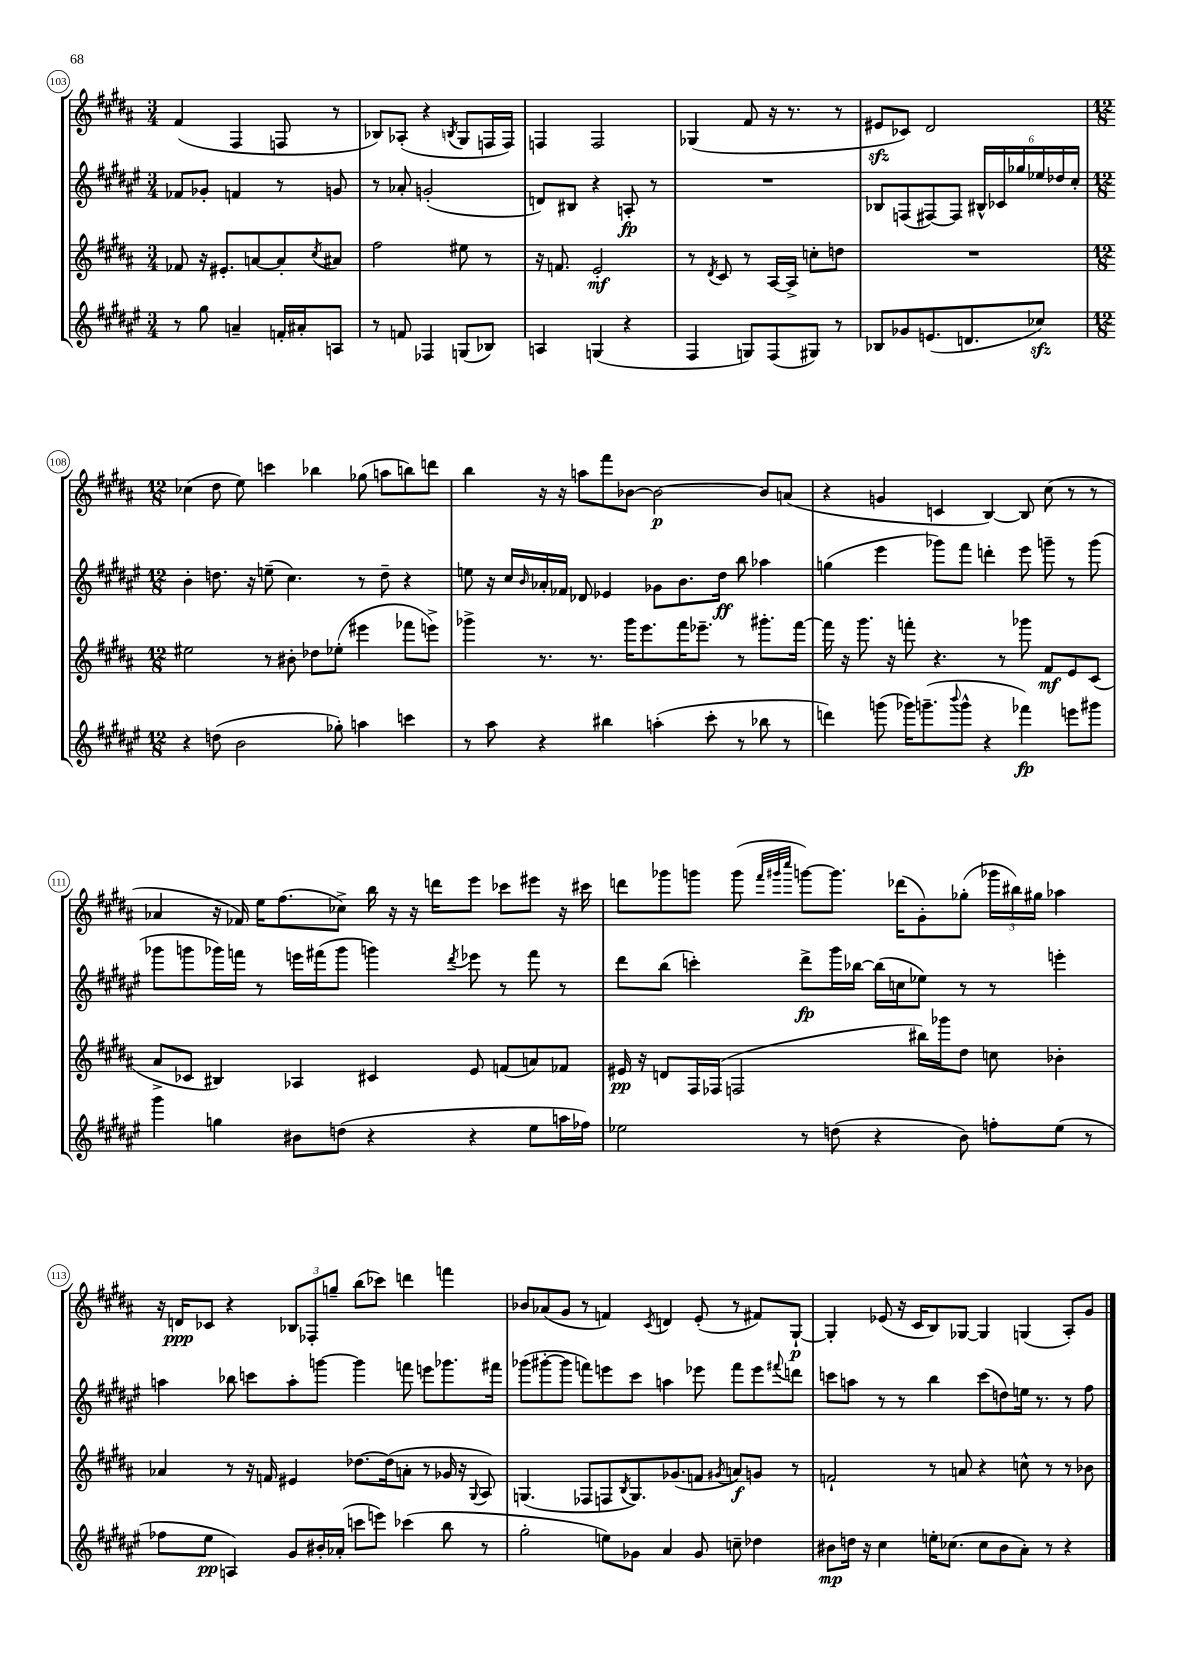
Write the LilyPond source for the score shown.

<<
\new StaffGroup <<
\new Staff = "s0" {
    \clef treble \key b \major \numericTimeSignature \time 3/4
    fis'4( fis4 f8 r8 |
    bes8) aes8-.( r4 \acciaccatura { b8 } gis8 f16 f16) |
    f4 f2 |
    ges4( fis'8 r16 r8. r8 |
    eis'8\sfz ces'8) dis'2 |
    \numericTimeSignature \time 12/8 ces''4( dis''8 e''8) c'''4 bes''4 ges''8( a''8 b''8) d'''8 |
    b''4 r16 r16 a''8 fis'''8 bes'8~ bes'2~\p bes'8 a'8( |
    r4 g'4 c'4 b4~) b8 cis''8( r8 r8 |
    aes'4 r16 fes'16) e''16 fis''8.( ces''8->) b''16 r16 r16 d'''16 e'''8 ces'''8 eis'''8 r16 cis'''16 |
    d'''8 ges'''8 g'''8 g'''8( \grace { fis'''32 gis'''32 cis''''32 } g'''8~) g'''8. des'''16( gis'8-.) ges''8-.( \tuplet 3/2 { ges'''16 bis''16) gis''16 } aes''4 |
    r16 d'16\ppp ces'8 r4 \tuplet 3/2 { bes8 fes8-. g''8-- } b''8( ces'''8) d'''4 f'''4 |
    bes'8 aes'8( gis'8 r8 f'4) \acciaccatura { cis'8 } d'4 e'8-.( r8 fis'8) gis8~-!\p |
    gis4-. ees'8( r16 cis'16 b8) ges8~ ges4 g4( ais8-.) gis'8 \bar "|." |
}
\new Staff = "s1" {
    \clef treble \key fis \major \numericTimeSignature \time 3/4
    fes'8 ges'8-. f'4 r8 g'8 |
    r8 aes'8-. g'2-.( |
    d'8) bis8 r4 a8-.\fp r8 |
    R2. |
    bes8 f8( fis8~) fis8 \tuplet 6/4 { bis16-^ ces'16 ges''16 ees''16 des''16 cis''16-. } |
    \numericTimeSignature \time 12/8 b'4-. d''8. r16 e''8--( cis''4.) r8 d''8-- r4 |
    e''8 r16 cis''16 \grace { b'16 } aes'16-. fes'16 des'8 ees'4 ges'8 b'8. dis''16\ff b''8 aes''4 |
    g''4( eis'''4 ges'''8) fis'''8 d'''4-. eis'''8 g'''8-- r8 g'''8( |
    ges'''8 g'''8 ges'''16) f'''16 r8 e'''16 fis'''16( ges'''8 g'''4) \acciaccatura { dis'''8 } ees'''8 r8 fis'''8 r8 |
    dis'''8 b''8( c'''4-.) dis'''8->\fp gis'''16 bes''16~ bes''16( c''16 ees''8) r8 r8 e'''4-. |
    a''4 bes''8 c'''8 a''8-. g'''8~ g'''4 f'''8 e'''8 ges'''8. fis'''16 |
    ges'''8( gis'''8~-. gis'''8 f'''8) e'''8 cis'''8 a''4 ees'''8 f'''8 ees'''8 \appoggiatura { fis'''8 } d'''8 |
    c'''8 a''8 r8 r8 b''4 c'''8( d''8) e''16 r8. r8 fis''8 \bar "|." |
}
\new Staff = "s2" {
    \clef treble \key b \major \numericTimeSignature \time 3/4
    fes'8 r16 eis'8.-. a'8~ a'8-. \acciaccatura { cis''8 } ais'8 |
    fis''2 eis''8 r8 |
    r16 f'8. e'2-.\mf |
    r8 \acciaccatura { dis'8 } cis'8 r8 ais16~ ais16-> c''8-. d''8 |
    R2. |
    \numericTimeSignature \time 12/8 eis''2 r8 bis'8-. des''8 ees''8-.( eis'''4 fes'''8 e'''8->) |
    ges'''4-> r8. r8. ges'''16 e'''8. fis'''16 ees'''8.-- r8 gis'''8.-. fis'''16~ |
    fis'''16 r16 gis'''8. r16 f'''8-. r4. r8 ges'''8 fis'8\mf e'8 cis'8( |
    ais'8-> ces'8 bis4) aes4 cis'4 e'8 f'8( a'8) fes'8 |
    eis'16\pp r16 d'8 fis16 fes16( f2 bis''16) ges'''16 dis''8 c''8 bes'4-. |
    aes'4 r8 r16 f'16 eis'4 des''8.~ des''16( a'8-. r8 ges'16 r16 \appoggiatura { gis8 } ais8) |
    g4.( fes8 f8 \acciaccatura { b8 } g8.) ges'8.( f'8 \acciaccatura { gis'8 } a'8\f) g'8 r8 |
    f'2-! r8 a'8 r4 c''8-^ r8 r8 bes'8 \bar "|." |
}
\new Staff = "s3" {
    \clef treble \key fis \major \numericTimeSignature \time 3/4
    r8 gis''8 a'4-- f'16-. ais'16-. a8 |
    r8 f'8 fes4 g8( bes8) |
    a4 g4( r4 |
    fis4 g8) fis8( gis8) r8 |
    bes8 ges'8 e'8.( d'8. ces''8\sfz) |
    \numericTimeSignature \time 12/8 r4 d''8( b'2 ges''8-.) a''4 c'''4 |
    r8 ais''8 r4 bis''4 a''4-.( cis'''8-. r8 bes''8 r8 |
    d'''4) g'''8( ges'''16) g'''8.--( \appoggiatura { b'''8 } g'''8-^ r4 fes'''4\fp) e'''8 gis'''8 |
    gis'''4 g''4 bis'8 d''8( r4 r4 eis''8 a''16 fes''16) |
    ees''2 r8 d''8( r4 b'8) f''8-. ees''8( r8 |
    fes''8 eis''8\pp a4) gis'8 bis'16-. aes'16-.( c'''8 e'''8) ces'''4( b''8 r8 |
    gis''2-. e''8) ges'8 ais'4 ges'8 c''8-- des''4 |
    bis'8\mp d''16 r16 cis''4 e''16-. ces''8.( ces''8 bis'8 ais'8-.) r8 r4 \bar "|." |
}
>>
>>
\layout { \context { \Score currentBarNumber = #103 \override BarNumber.stencil = #(make-stencil-circler 0.1 0.3 ly:text-interface::print) } }
